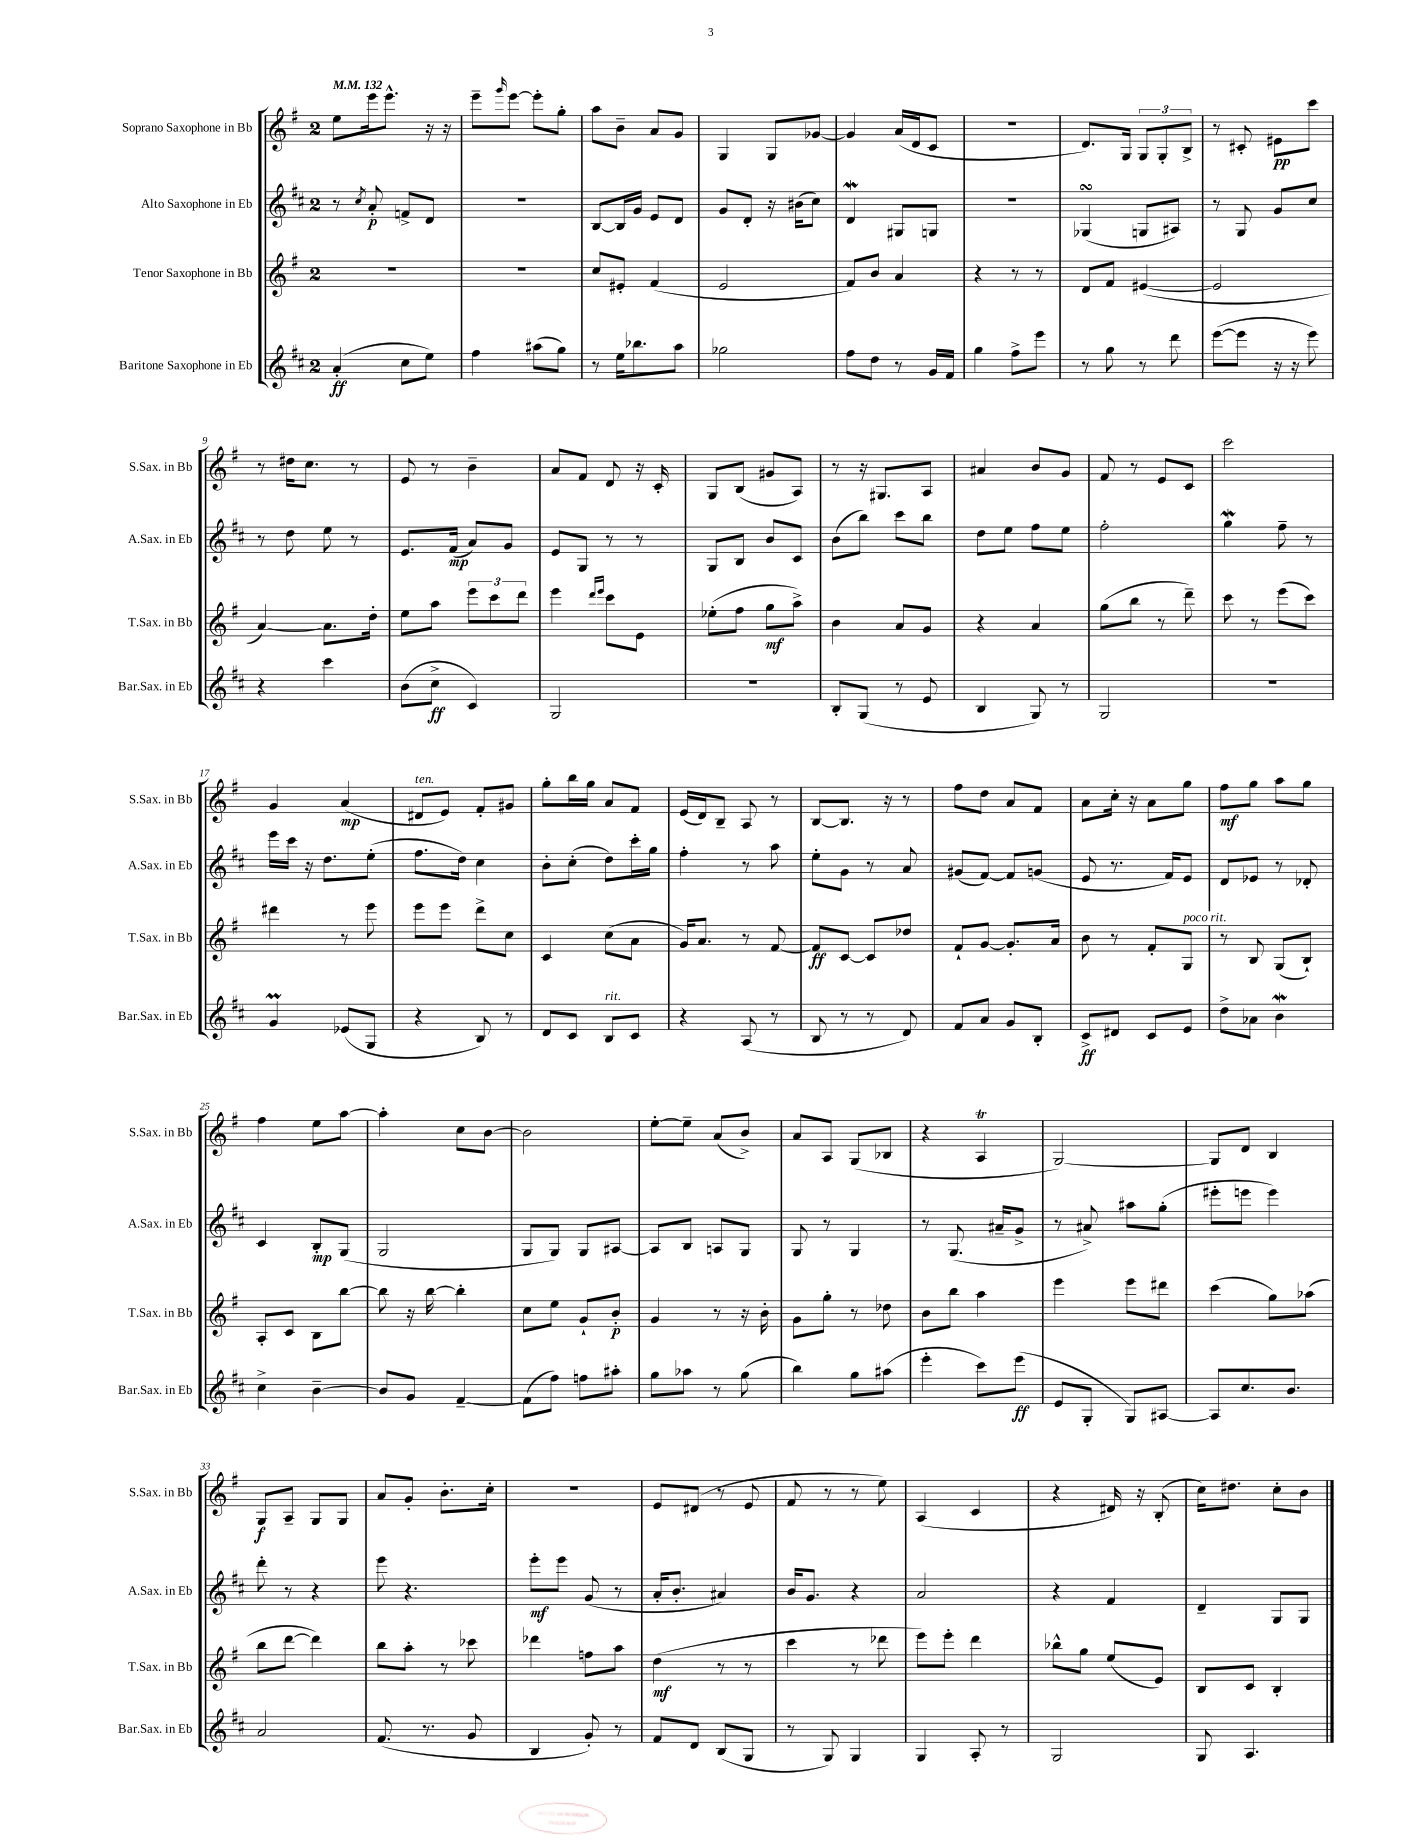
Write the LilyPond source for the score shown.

<<
\new StaffGroup <<
\new Staff = "s0" \with { instrumentName = "Soprano Saxophone in Bb" shortInstrumentName = "S.Sax. in Bb" } {
    \clef treble \key g \major \once \override Staff.TimeSignature.style = #'single-digit \time 2/4 \tempo 4 = 132
    e''8 e'''16 e'''8.-^ r16 r16 |
    e'''8-- \grace { g'''16 } e'''8~ e'''8-. g''8-. |
    a''8 b'8-- a'8 g'8 |
    g4 g8 ges'8~ |
    ges'4 a'16( d'16 c'8 |
    R2 |
    d'8.) g16 \tuplet 3/2 { g8 g8-. b8-> } |
    r8 cis'8-. eis'8\pp c'''8 |
    r8 dis''16 c''8. r8 |
    e'8 r8 b'4-- |
    a'8 fis'8 d'8 r16 c'16-. |
    g8 b8( gis'8 a8) |
    r8 r16 gis8. a8 |
    ais'4 b'8 g'8 |
    fis'8 r8 e'8 c'8 |
    c'''2 |
    g'4 a'4\mp( |
    dis'8^\markup { \italic "ten." } e'8) fis'8-. gis'8 |
    g''8-. b''16 g''16 a'8 fis'8 |
    e'16( d'16) b8-- a8 r8 |
    b8~ b8. r16 r8 |
    fis''8 d''8 a'8 fis'8 |
    a'8 c''16-. r16 a'8 g''8 |
    fis''8\mf g''8 a''8 g''8 |
    fis''4 e''8 a''8~ |
    a''4-. c''8 b'8~ |
    b'2 |
    e''8~-. e''8-- a'8( b'8->) |
    a'8 a8 g8( bes8 |
    r4 a4\trill |
    g2~) |
    g8 d'8 b4 |
    g8\f a8-- g8 g8 |
    a'8 g'8-. b'8.-. c''16-. |
    R2 |
    e'8 dis'8( r8 e'8 |
    fis'8 r8 r8 e''8) |
    a4( c'4 |
    r4 dis'16) r16 b8-.( |
    c''16) dis''8. c''8-. b'8 \bar "|." |
}
\new Staff = "s1" \with { instrumentName = "Alto Saxophone in Eb" shortInstrumentName = "A.Sax. in Eb" } {
    \clef treble \key d \major \once \override Staff.TimeSignature.style = #'single-digit \time 2/4
    r8 \acciaccatura { cis''8 } a'8-.\p f'8-> d'8 |
    r2 |
    b8~ b16 g'16 e'8 d'8 |
    g'8 d'8-. r16 bis'16( cis''8) |
    d'4\mordent gis8 g8 |
    R2 |
    ges4\turn( g8 ais8) |
    r8 g8 g'8 cis''8 |
    r8 d''8 e''8 r8 |
    e'8. fis'16\mp( a'8) g'8 |
    e'8 g8 r8 r8 |
    g8 b8 b'8 cis'8 |
    b'8( b''8) cis'''8 b''8 |
    d''8 e''8 fis''8 e''8 |
    fis''2-. |
    g''4\mordent fis''8-- r8 |
    e'''16 cis'''16 r16 d''8. e''8-.( |
    fis''8. d''16) cis''4 |
    b'8-. cis''8-.( d''8) cis'''16-. g''16 |
    fis''4-. r8 a''8 |
    e''8-. g'8 r8 a'8 |
    gis'8( fis'8~) fis'8 g'8( |
    e'8 r8. fis'16) e'8 |
    d'8 ees'8 r8 des'8-. |
    cis'4 b8-.\mp g8( |
    g2 |
    g8 g8) g8 ais8~ |
    ais8 b8 a8 g8 |
    g8 r8 g4 |
    r8 g8.( ais'16-- g'8-> |
    r8 ais'8->) ais''8 g''8-.( |
    eis'''8-. e'''8 e'''4) |
    d'''8-. r8 r4 |
    e'''8 r4. |
    e'''8-.\mf e'''8 g'8( r8 |
    a'16-. b'8.-. ais'4) |
    b'16 g'8. r4 |
    a'2 |
    r4 fis'4 |
    d'4-- g8 g8 \bar "|." |
}
\new Staff = "s2" \with { instrumentName = "Tenor Saxophone in Bb" shortInstrumentName = "T.Sax. in Bb" } {
    \clef treble \key g \major \once \override Staff.TimeSignature.style = #'single-digit \time 2/4
    R2 |
    R2 |
    c''8 eis'8-. fis'4( |
    e'2 |
    fis'8) b'8 a'4 |
    r4 r8 r8 |
    d'8 fis'8 eis'4~( |
    eis'2 |
    a'4~) a'8. d''16-. |
    e''8 a''8 \tuplet 3/2 { e'''8 c'''8 d'''8 } |
    e'''4 \grace { d'''16 e'''16 } c'''8 e'8 |
    ees''8-.( fis''8 g''8\mf a''8->) |
    b'4 a'8 g'8 |
    r4 a'4 |
    g''8( b''8 r8 d'''8--) |
    c'''8 r8 e'''8( c'''8) |
    dis'''4 r8 e'''8 |
    e'''8 e'''8 d'''8-> c''8 |
    c'4 c''8( a'8 |
    g'16) a'8. r8 fis'8~ |
    fis'8\ff c'8~ c'8 des''8 |
    fis'8-! g'8~ g'8.-. a'16 |
    b'8 r8 fis'8-. g8^\markup { \italic "poco rit." } |
    r8 b8 g8( b8-!) |
    a8-. c'8 b8 b''8~ |
    b''8 r16 b''16~ b''4-. |
    c''8 e''8 g'8-! b'8-.\p |
    g'4 r8 r16 b'16-. |
    g'8 g''8-. r8 des''8 |
    b'8 b''8 a''4 |
    e'''4 e'''8 dis'''8 |
    c'''4( g''8) aes''8( |
    b''8 d'''8~ d'''4) |
    b''8 a''8-. r8 ces'''8 |
    des'''4 f''8 a''8 |
    d''4\mf( r8 r8 |
    c'''4 r8 des'''8 |
    e'''8) e'''8-. d'''4 |
    bes''8-^ g''8 e''8( e'8) |
    b8 c'8 b4-. \bar "|." |
}
\new Staff = "s3" \with { instrumentName = "Baritone Saxophone in Eb" shortInstrumentName = "Bar.Sax. in Eb" } {
    \clef treble \key d \major \once \override Staff.TimeSignature.style = #'single-digit \time 2/4
    a'4-.\ff( cis''8 e''8) |
    fis''4 ais''8( g''8) |
    r8 e''16 bes''8. a''8 |
    ges''2 |
    fis''8 d''8 r8 g'16 fis'16 |
    g''4 fis''8-> e'''8 |
    r8 g''8 r8 d'''8 |
    e'''8~( e'''8 r16 r16 e'''8) |
    r4 cis'''4 |
    b'8( cis''8->\ff cis'4) |
    g2 |
    R2 |
    b8-. g8( r8 e'8 |
    b4 g8) r8 |
    g2 |
    R2 |
    g'4\prall ees'8( g8 |
    r4 b8) r8 |
    d'8 cis'8 b8^\markup { \italic "rit." } cis'8 |
    r4 a8( r8 |
    b8 r8 r8 d'8) |
    fis'8 a'8 g'8 b8-. |
    cis'8->\ff dis'8 cis'8 e'8 |
    d''8-> aes'8 b'4\mordent |
    cis''4-> b'4~-- |
    b'8 g'8 fis'4~-- |
    fis'8( fis''8) f''8 ais''8-. |
    g''8 aes''8 r8 g''8( |
    b''4) g''8 ais''8( |
    e'''4-. cis'''8) e'''8\ff( |
    e'8 g8-. g8) ais8~ |
    ais8 cis''8. b'8. |
    a'2 |
    fis'8.( r8. g'8 |
    b4 g'8-.) r8 |
    fis'8 d'8 b8( g8 |
    r8 g8) g4 |
    g4 a8-. r8 |
    g2 |
    g8 a4. \bar "|." |
}
>>
>>
